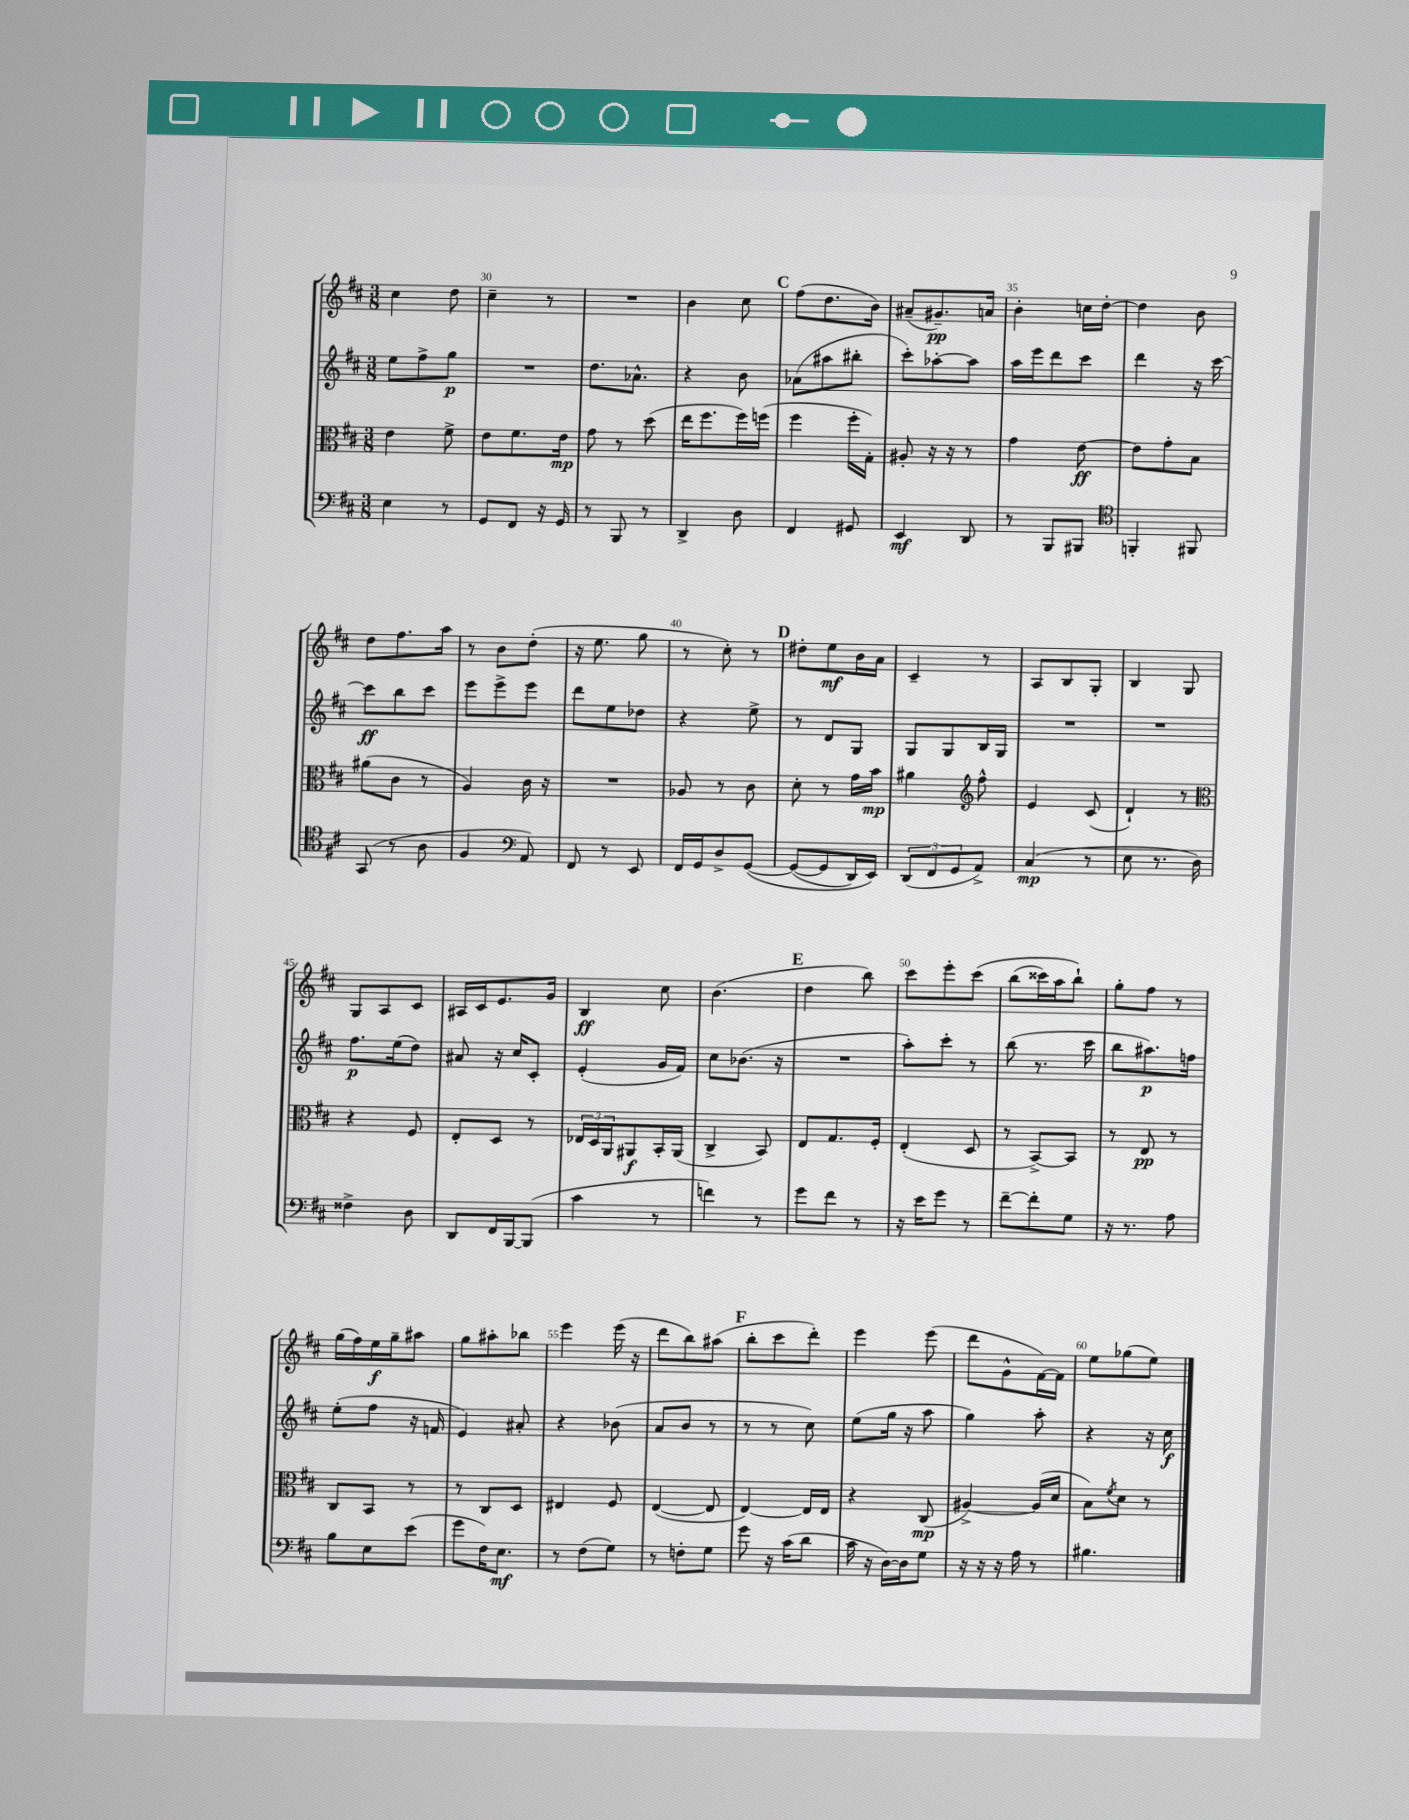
<<
\new StaffGroup <<
\new Staff = "s0" {
    \clef treble \key d \major \numericTimeSignature \time 3/8
    cis''4 d''8 |
    cis''4-- r8 |
    R4. |
    b'4 cis''8 |
    \mark \markup { \bold "C" } fis''8( d''8. b'16) |
    ais'8--( gis'8.--\pp) a'16 |
    b'4-. c''16 d''16~-. |
    d''4 b'8 |
    d''8 fis''8. a''16 |
    r8 b'8 d''8-.( |
    r16 e''8. g''8 |
    r8 cis''8-.) r8 |
    \mark \markup { \bold "D" } dis''8-. e''8\mf b'16 a'16 |
    cis'4-- r8 |
    a8 b8 g8-. |
    b4 g8 |
    g8 a8 cis'8 |
    ais16 cis'16 e'8. g'16 |
    b4\ff cis''8 |
    b'4.( |
    \mark \markup { \bold "E" } d''4 b''8) |
    cis'''8 e'''8-. cis'''8\( |
    b''8( cisis'''16) a''16 b''8-!\) |
    g''8-. fis''8 r8 |
    g''16( fis''16) e''16\f g''16-- ais''8 |
    g''8 ais''8-. bes''8 |
    e'''4 e'''16( r16 |
    d'''8 b''8) ais''8( |
    \mark \markup { \bold "F" } b''8-. cis'''8 d'''8-.) |
    e'''4 e'''8( |
    d'''8 g'8-^ fis'16~) fis'16 |
    e''8 ges''8( e''8) \bar "|." |
}
\new Staff = "s1" {
    \clef treble \key d \major \numericTimeSignature \time 3/8
    e''8 fis''8-> g''8\p |
    R4. |
    d''8. aes'8.-^ |
    r4 b'8 |
    \mark \markup { \bold "C" } aes'8( ais''8 bis''8-. |
    cis'''8-.) aes''8~-. aes''8 |
    a''16 e'''16 d'''8 cis'''8 |
    d'''4 r16 cis'''16~ |
    cis'''8\ff b''8 cis'''8 |
    e'''8 e'''8-> e'''8 |
    d'''8 e''8 des''8 |
    r4 e''8-> |
    \mark \markup { \bold "D" } r8 d'8 g8 |
    g8 g8 b16 g16 |
    R4. |
    R4. |
    fis''8.\p e''16( d''8) |
    ais'8 r16 cis''16 cis'8-. |
    e'4-.( g'16 fis'16) |
    cis''8 bes'8.( r16 |
    \mark \markup { \bold "E" } R4. |
    a''8-.) cis'''8-. r8 |
    b''8( r8. cis'''16 |
    b''8 ais''8.\p) f''16 |
    e''8-.( fis''8 r16 f'16 |
    e'4) ais'8-. |
    r4 bes'8( |
    a'8 b'8 r8 |
    \mark \markup { \bold "F" } r8 r8 cis''8) |
    e''8( g''16 r16 a''8 |
    g''4) a''8-. |
    r4 r16 cis''16\f \bar "|." |
}
\new Staff = "s2" {
    \clef alto \key d \major \numericTimeSignature \time 3/8
    e'4 fis'8-> |
    e'8 fis'8. e'16\mp |
    g'8 r8 d''8( |
    e''16 fis''8. fis''16) f''16( |
    \mark \markup { \bold "C" } fis''4 fis''16-. g16-.) |
    ais8-. r16 r16 r8 |
    g'4 e'8~\ff |
    e'8 g'8-. b8 |
    ais'8( cis'8 r8 |
    a4) cis'16 r16 |
    R4. |
    aes8 r8 cis'8 |
    \mark \markup { \bold "D" } d'8-. r8 g'16 b'16\mp |
    ais'4 \clef treble fis''8-^ |
    e'4 cis'8( |
    d'4-!) r8 |
    \clef alto r4 fis8 |
    e8-. d8 r8 |
    \tuplet 3/2 { ees16 d16 a,16 } ais,8\f b,16-. ais,16( |
    cis4-> b,8) |
    \mark \markup { \bold "E" } e8 g8. fis16-. |
    e4-.( d8 |
    r8 b,8~->) b,8 |
    r8 e8\pp r8 |
    cis8 b,8 r8 |
    r8 cis8 d8 |
    eis4 fis8 |
    e4~( e8 |
    \mark \markup { \bold "F" } e4~) e16 e16 |
    r4 cis8\mp( |
    ais4~->) ais16( d'16 |
    b8) \acciaccatura { fis'8 } d'8 r8 \bar "|." |
}
\new Staff = "s3" {
    \clef bass \key d \major \numericTimeSignature \time 3/8
    e4 r8 |
    g,8 fis,8 r16 g,16 |
    r8 b,,8 r8 |
    d,4-> d8 |
    \mark \markup { \bold "C" } fis,4 gis,8 |
    e,4\mf d,8 |
    r8 b,,8 bis,,8 |
    \clef tenor f,4-. fis,8 |
    g,8( r8 a8 |
    fis4 \clef bass a,8) |
    fis,8 r8 e,8 |
    fis,16 g,16 d8-> g,8~\( |
    \mark \markup { \bold "D" } g,8~( g,8 d,16) e,16\) |
    \tuplet 3/2 { d,8( fis,8 g,8 } a,8->) |
    cis4\mp( r8 |
    e8 r8. d16) |
    fisis4-> d8 |
    d,8 fis,16 b,,16~ b,,8( |
    cis'4 r8 |
    f'4) r8 |
    \mark \markup { \bold "E" } g'8 fis'8 r8 |
    r16 e'16 g'8 r8 |
    fis'8~-- fis'8-. g8 |
    r16 r8. a8 |
    b8 e8 e'8( |
    g'8 fis16) e8.\mf |
    r8 fis8( g8) |
    r8 f8-. g8 |
    \mark \markup { \bold "F" } g'8 r16 cis'16( d'8 |
    cis'16 r16 d16~) d16 g8 |
    r16 r16 r16 a16 r8 |
    bis4. \bar "|." |
}
>>
>>
\layout { \context { \Score currentBarNumber = #29 \override BarNumber.break-visibility = ##(#f #t #t) barNumberVisibility = #(every-nth-bar-number-visible 5) } }
